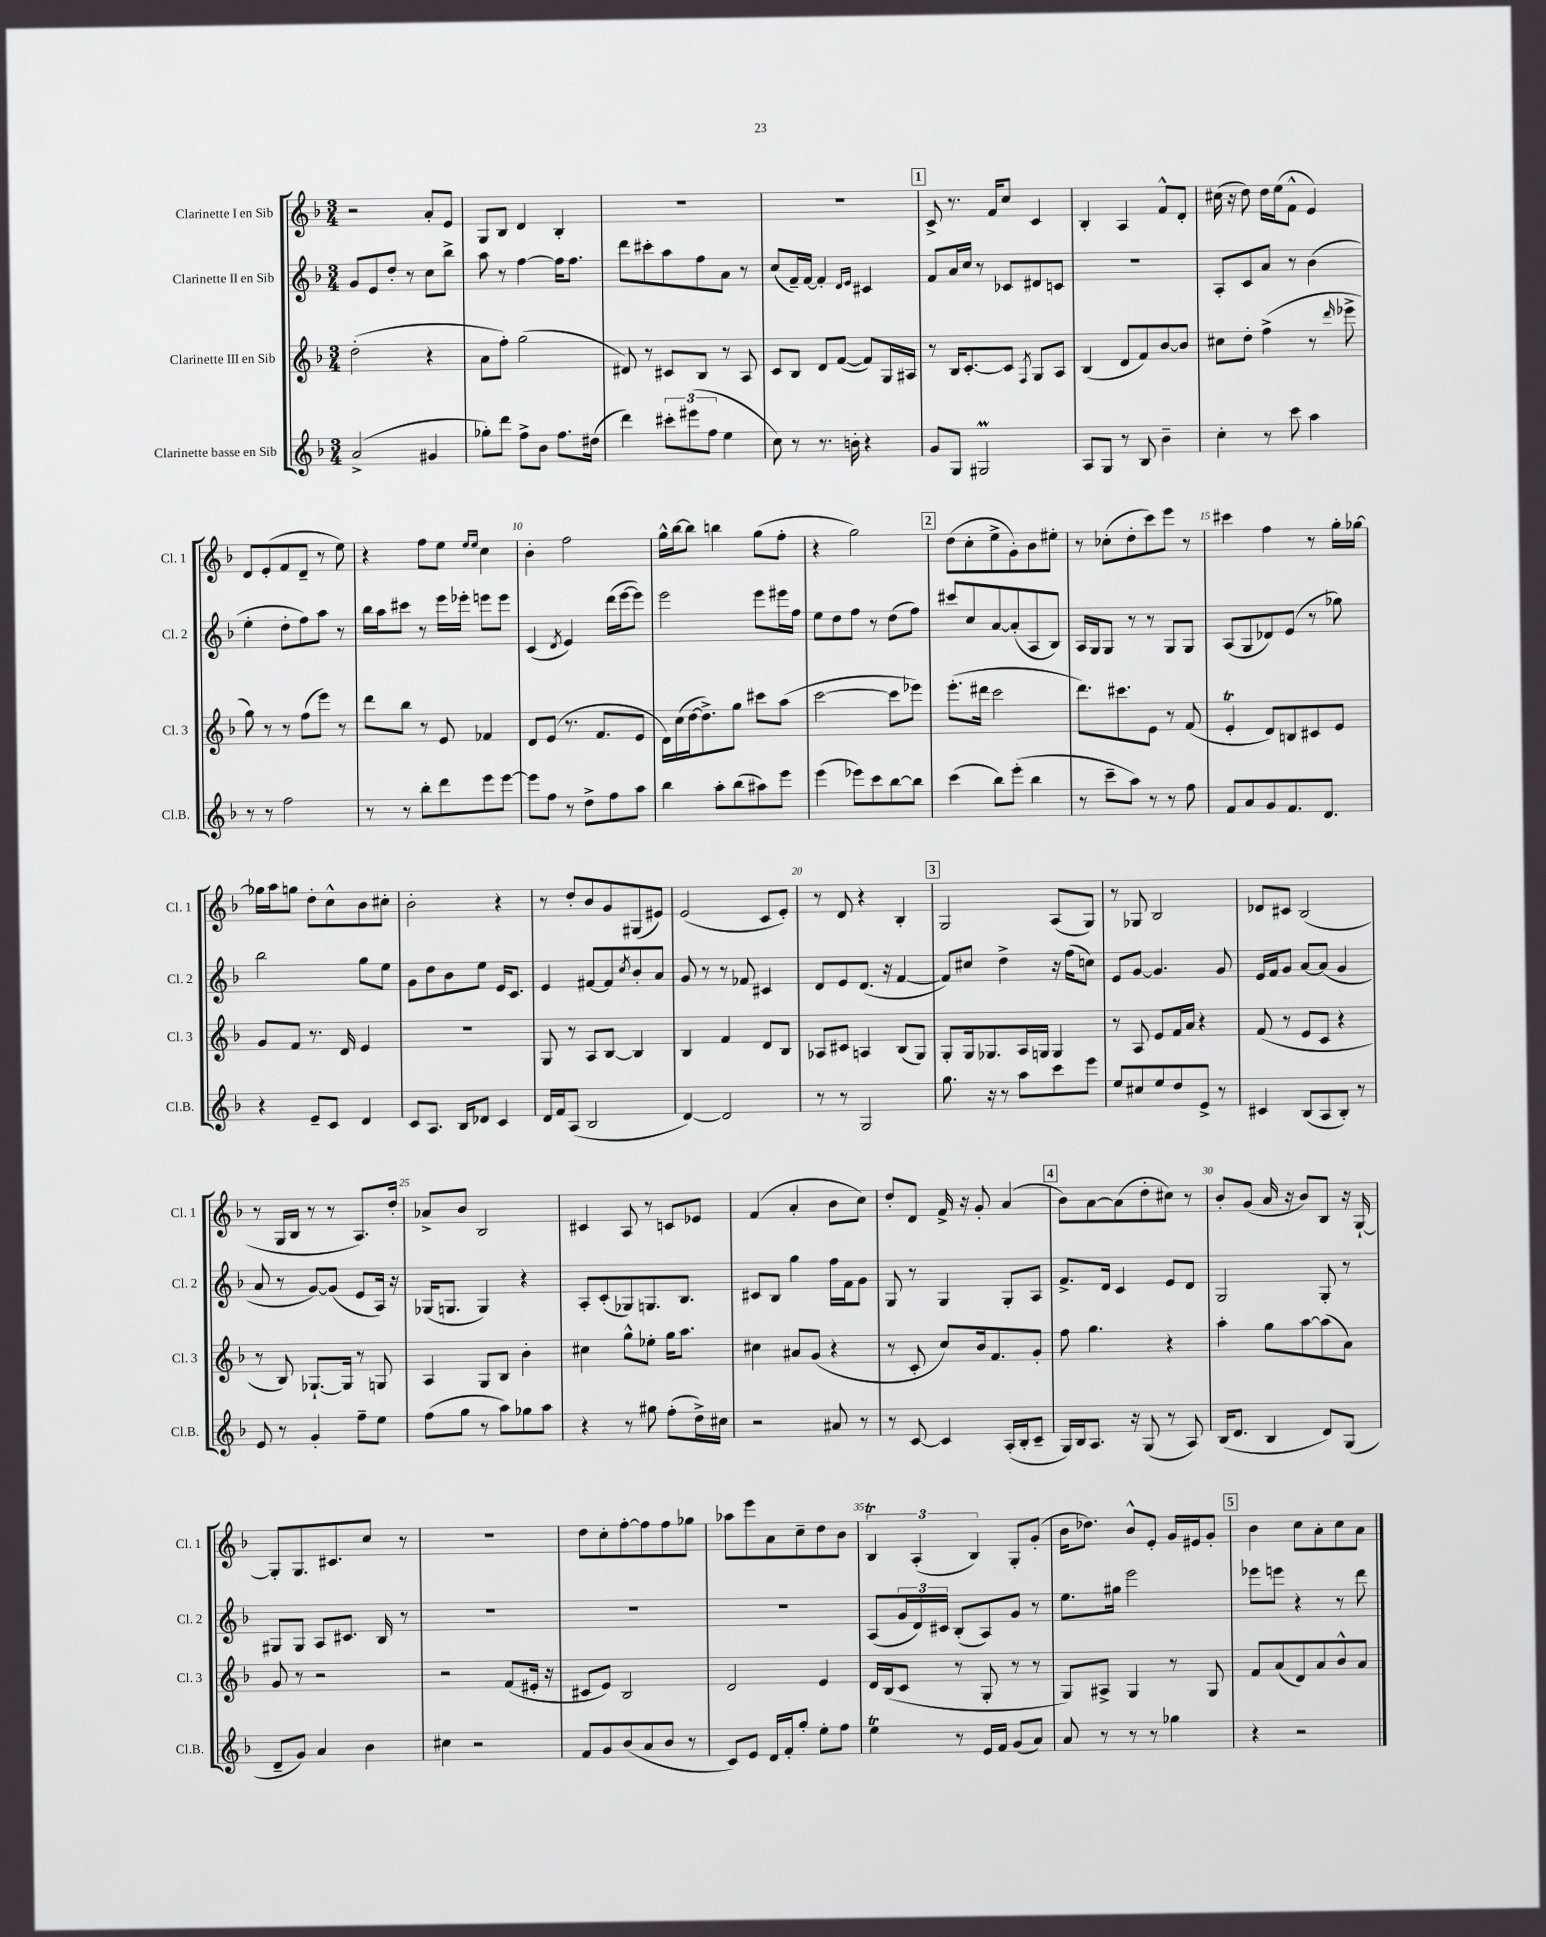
<<
\new StaffGroup <<
\new Staff = "s0" \with { instrumentName = "Clarinette I en Sib" shortInstrumentName = "Cl. 1" } {
    \clef treble \key f \major \numericTimeSignature \time 3/4
    r2 a'8-. e'8 |
    g8 bes8 d'4 bes4-. |
    R2. |
    R2. |
    \mark \markup { \box "1" } c'8-> r8. f'16 c''8 c'4 |
    bes4-. a4 f'8-^ d'8-. |
    cis''16( r16 d''8) d''16 e''16( f'8-^ e'4) |
    d'8 e'8-.( f'8 d'8-- r8 e''8) |
    r4 f''8 e''8 \grace { e''16 e''16 } c''4 |
    bes'4-. f''2 |
    g''16-^ bes''16~ bes''8 b''4 g''8( f''8-. |
    r4 g''2) |
    \mark \markup { \box "2" } d''8( c''8-. e''8-> g'8-.) bes'8 eis''8-. |
    r8 ces''8-.( d''8-. c'''8) e'''8 r8 |
    cis'''4 f''4 r8 g''16-. ges''16~ |
    ges''16 a''16 g''8 d''8-. c''8-^ bes'8 cis''8-. |
    bes'2-. r4 |
    r8 d''8-. bes'8 g'8 gis8( eis'8) |
    e'2( c'8 e'8-.) |
    r8 d'8 r4 bes4-. |
    \mark \markup { \box "3" } g2 a8( g8) |
    r8 ges8 bes2 |
    des'8 cis'8 bes2( |
    r8 g16 bes16 r8 r8 a8.) d''16-. |
    aes'8-> bes'8 bes2 |
    cis'4 a8 r8 c'8 ees'8 |
    f'4( a'4-. bes'8 c''8) |
    d''8-. d'8 f'16-> r16 g'8-. a'4( |
    \mark \markup { \box "4" } bes'8) a'8~ a'8( d''8-. cis''8) r8 |
    bes'8-. g'8( a'16 r16 bes'8) bes8 r16 g16~-! |
    g8-. g8. cis'8. c''8 r8 |
    R2. |
    d''8 c''8-. f''8~-. f''8 f''8 ges''8 |
    aes''8 e'''8 a'8 c''8-- d''8 bes'8 |
    \tuplet 3/2 { bes4\trill a4-.( bes4) } g8-. g'8-.( |
    bes'16 des''8.) bes'8-^ e'8-. g'16 eis'16 g'8-. |
    \mark \markup { \box "5" } bes'4 c''8 a'8-. c''8 a'8 \bar "|." |
}
\new Staff = "s1" \with { instrumentName = "Clarinette II en Sib" shortInstrumentName = "Cl. 2" } {
    \clef treble \key f \major \numericTimeSignature \time 3/4
    g'8 e'8 d''8-. r8 c''8 bes''8-> |
    a''8 r8 f''4~ f''16 f''8. |
    d'''8 cis'''8-. a''8 f''8 a'8 r8 |
    c''8( f'16--) f'16~ f'4-. \grace { d'16 e'16 } cis'4 |
    \mark \markup { \box "1" } f'8 a'16 c''16 r8 ces'8 dis'8 c'8 |
    R2. |
    a8-. c'8 a'8 r8 bes'4( |
    e''4-. d''8-. f''8) a''8 r8 |
    bes''16 a''16 cis'''8 r8 e'''16 ees'''16-. e'''8 e'''8 |
    c'4( \acciaccatura { d'8 } e'4) d'''16( e'''16~ e'''8) |
    e'''2 e'''8 eis'''16 f''16 |
    e''8 d''8 f''8 r8 d''8( f''8) |
    \mark \markup { \box "2" } cis'''8 c''8 a'8~ a'8-.( a8 bes8) |
    a16 g16 g8 r8 r8 g8 g8 |
    a8( g8 des'8) e'8( r8 ges''8) |
    bes''2 g''8 e''8 |
    g'8 d''8 bes'8 e''8 e'16 c'8. |
    e'4 fis'8~ fis'8 \acciaccatura { c''8 } bes'8-. a'8 |
    g'8 r8 r8 fes'8 cis'4 |
    d'8 e'8 d'8.( r16 f'4~ |
    \mark \markup { \box "3" } f'8) cis''8 d''4-> r16 f''16( c''8) |
    e'8 g'8~ g'4. g'8 |
    e'16 f'16 g'8 a'8~ a'8( g'4 |
    a'8 r8 g'8~) g'8( e'8 a16) r16 |
    ges16( g8. g4) r4 |
    a8-. c'8-.( ges8) g8. bes8. |
    cis'8 bes8 g''4 f''16 f'16 g'8 |
    g8 r8 g4 g8-. a8 |
    \mark \markup { \box "4" } f'8.-> d'16 c'4 e'8 d'8 |
    g2 g8-. r8 |
    gis8 gis8 a8 cis'8. bes16 r8 |
    R2. |
    R2. |
    R2. |
    a8( \tuplet 3/2 { g'16 d'16) cis'16 } bes8-.( a8) g'8 r8 |
    e''8. gis''16 e'''2 |
    \mark \markup { \box "5" } ees'''8 e'''8 r4 r8 d'''8 \bar "|." |
}
\new Staff = "s2" \with { instrumentName = "Clarinette III en Sib" shortInstrumentName = "Cl. 3" } {
    \clef treble \key f \major \numericTimeSignature \time 3/4
    d''2-.( r4 |
    a'8 f''8-.) g''2( |
    dis'8) r8 cis'8 bes8 r8 a8 |
    c'8 bes8 d'8 f'8~( f'8) g16 ais16 |
    \mark \markup { \box "1" } r8 bes16 c'8.~-. c'8 \acciaccatura { f8 } g8 a8 |
    bes4( d'8 f'8) bes'8~ bes'8 |
    cis''8 d''8-. f''4->( r8 \grace { d'''16 } ees'''8-> |
    g''8) r8 r8 f''8( e'''8) r8 |
    d'''8 bes''8 r8 e'8 fes'4 |
    d'8 e'8( r8. f'8. e'8 |
    d'16) c''16( d''16~ d''8.->) g''8 cis'''8 a''8( |
    c'''2~ c'''8 ees'''8) |
    \mark \markup { \box "2" } e'''8.-.( dis'''16 c'''2 |
    d'''8.) cis'''8. e'8 r8 f'8( |
    e'4-.\trill d'8) b8 cis'8 e'8 |
    g'8 f'8 r8. d'16 e'4 |
    R2. |
    g8 r8 a8 bes8~ bes4 |
    bes4 f'4 d'8 bes8 |
    aes8 cis'8 a4 bes8( g8) |
    \mark \markup { \box "3" } g8-. g16 ges8. a16 g16 g4 |
    r8 a8 e'8 f'16 a'16 r4 |
    f'8( r8 e'8 c'8 r4 |
    r8 bes8) ges8.~-! ges16 r8 g8 |
    a4 g8 bes8 bes'4-. |
    cis''4 g''8-^ ees''8-. g''16 a''8. |
    cis''4 ais'8 g'8( r4 |
    r8 c'8-. c''8) bes'16 f'8. g'8-. |
    \mark \markup { \box "4" } f''8 g''4. r4 |
    a''4-. g''8 a''8~ a''8( a'8) |
    g'8 r8 r2 |
    r2 f'8( eis'16-. r16 |
    cis'8 e'8) bes2 |
    d'2 e'4 |
    d'16 bes16( c'8 r8 g8-. r8 r8 |
    g8) ais8-> g4 r8 g8 |
    \mark \markup { \box "5" } f'8 a'8( d'8) a'8 bes'8-^ a'8 \bar "|." |
}
\new Staff = "s3" \with { instrumentName = "Clarinette basse en Sib" shortInstrumentName = "Cl.B." } {
    \clef treble \key f \major \numericTimeSignature \time 3/4
    a'2->( gis'4 |
    ges''8-.) d'''8 f''8-> bes'8 f''8. dis''16( |
    d'''4) \tuplet 3/2 { cis'''8-. eis'''8( f''8 } e''4 |
    c''8) r8 r8. b'16-. r4 |
    \mark \markup { \box "1" } g'8 g8 gis2\prall |
    a8 g8 r8 bes8 bes'4-- |
    c''4-. r8 c'''8 a''4 |
    r8 r8 f''2 |
    r8 r8 bes''8-. d'''8 e'''8 e'''8~ |
    e'''8 f''8 r8 d''8-> f''8 a''8 |
    bes''4 a''8-. bes''8( ais''8) e'''8 |
    e'''4( ees'''8) c'''8 bes''8~ bes''8 |
    \mark \markup { \box "2" } c'''4( bes''8) e'''8-.( bes''4 |
    r8 c'''8-- a''8) r8 r8 f''8 |
    f'8 a'8 g'8 f'8. d'8. |
    r4 e'8-- c'8 d'4 |
    c'8 a8. bes16 des'8 c'4 |
    d'16 f'16 a8( bes2 |
    d'4~) d'2 |
    r8 r8 g2 |
    \mark \markup { \box "3" } g''8. r16 r8 a''8 c'''8 e'''8 |
    e''8 cis''8 e''8 d''8 e'8-> r8 |
    cis'4 bes8( a8 bes8-.) r8 |
    e'8 r8 g'4-. f''8-- e''8 |
    f''8( g''8 r8 a''8) ges''8 a''8 |
    r4 r8 gis''8 f''8-.( d''16->) cis''16 |
    r2 ais'8 r8 |
    r8 c'8~ c'4 a16-.( bes16-. c'8-- |
    \mark \markup { \box "4" } g16) bes16 a8. r16 g8( r8 a8) |
    bes16( d'8. bes4 d'8) g8( |
    d'8-- g'8) a'4 bes'4 |
    cis''4 r2 |
    f'8 g'8 bes'8( a'8 bes'8 r8 |
    c'8) e'8 d'16 f'16-. g''8-. e''8-. f''8 |
    e''4\trill r8 e'16 f'16 g'8( a'8) |
    a'8 r8 r8 r8 ges''4 |
    \mark \markup { \box "5" } r4 r2 \bar "|." |
}
>>
>>
\layout { \context { \Score \override BarNumber.break-visibility = ##(#f #t #t) barNumberVisibility = #(every-nth-bar-number-visible 5) } }
